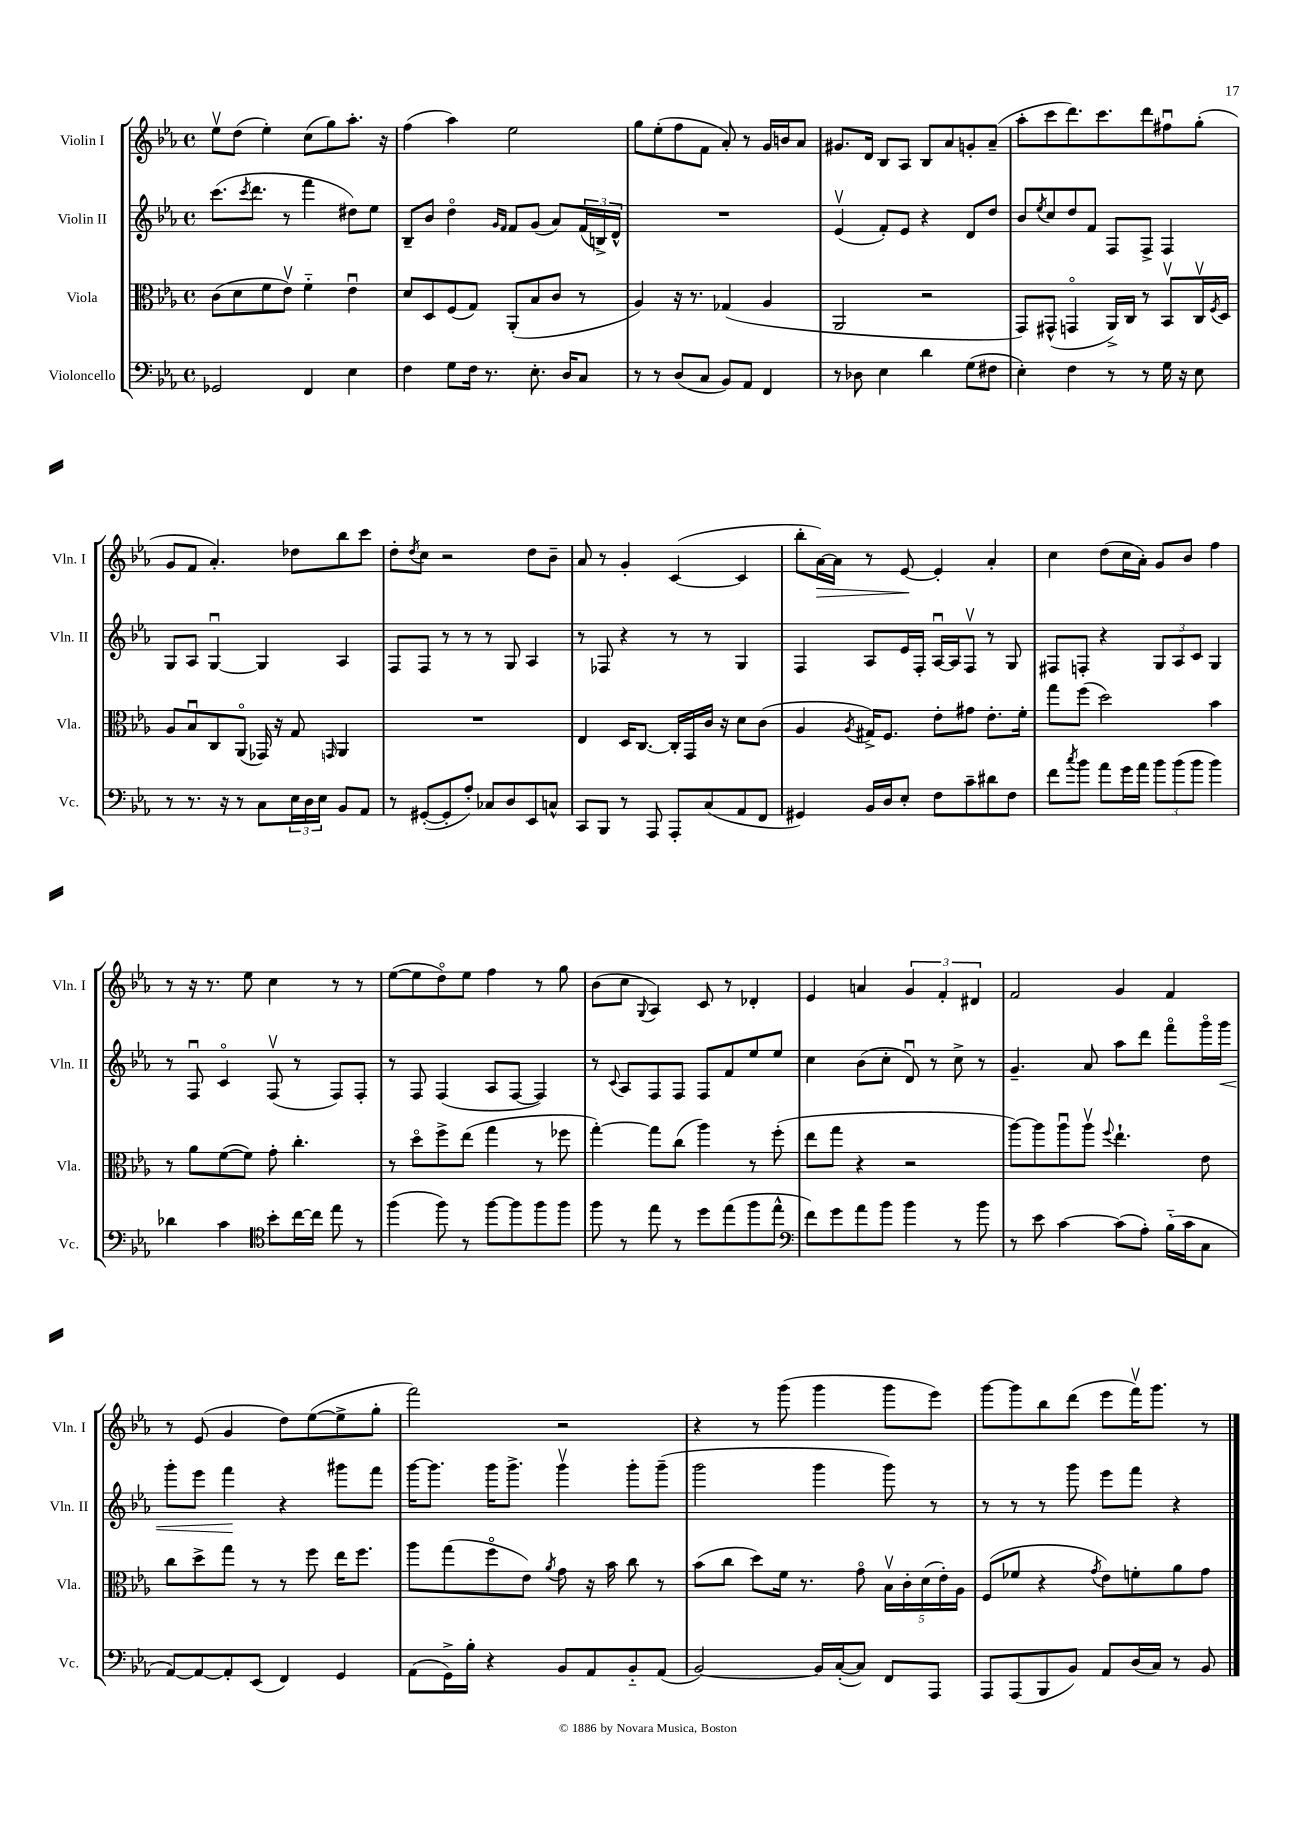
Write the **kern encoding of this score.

**kern	**kern	**kern	**kern
*staff4	*staff3	*staff2	*staff1
*clefF4	*clefC3	*clefG2	*clefG2
*k[b-e-a-]	*k[b-e-a-]	*k[b-e-a-]	*k[b-e-a-]
*M4/4	*M4/4	*M4/4	*M4/4
*met(c)	*met(c)	*met(c)	*met(c)
2GG-	(8c	(8.ccc	8ee-v
.	8d	.	(8dd
.	.	8qccc	.
.	.	8.ddd	.
.	8f	.	4ee-')
.	8e-v)	8r	.
4FF	4f'~	4fff	(8cc
.	.	.	8gg)
4E-	4e-u	8dd#)	8.aa-'
.	.	8ee-	.
.	.	.	16r
=	=	=	=
4F	8d	8B-~	(4ff
.	8D	8b-	.
8G	(8F	4ddo	4aa-)
16F	8G)	.	.
8.r	.	.	.
.	.	16qqg	.
.	.	16qqf	.
.	(8AA-'	8f	2ee-
8.E-'	8B-	(8g	.
.	8c	8a-)	.
16D	.	.	.
8C	8r	(24f	.
.	.	24B^)	.
.	.	24d^^	.
=	=	=	=
8r	4A-)	1r	8gg
8r	.	.	(8ee-'
(8D	16r	.	8ff
.	8.r	.	.
8C	.	.	8f
8BB-)	(4G-	.	8a-')
8AA-	.	.	8r
4FF	4A-	.	16g
.	.	.	16b
.	.	.	8a-
=	=	=	=
8r	2AA-	(4e-v	8.g#
8D-	.	.	.
.	.	.	16d
4E-	.	8f')	8B-
.	.	8e-	8A-
4d	2r	4r	8B-
.	.	.	8a-
(8G	.	8d	8g'
8F#	.	8dd	(8a-~
=	=	=	=
4E-')	8GG)	8b-	8aa-'
.	.	8qee-	.
.	(8GG#^^	8cc	8ccc
4F	4GGo	8dd	8.ddd)
.	.	8f	.
.	.	.	8.ccc
8r	16AA-^)	8F	.
.	16C	.	.
8r	8r	8F^	8ddd
16G	8BB-v	4F	8ff#u
16r	.	.	.
8E-	16Cv	.	(8gg'
.	8qF	.	.
.	16D	.	.
=	=	=	=
8r	8A-	8G	8g
8.r	8B-u	8A-	8f
.	8C	[4Gu	4.a-')
16r	.	.	.
8r	(8AA-o	.	.
8C	16GG-)	4G]	.
.	16r	.	.
24E-	8G	.	8dd-
24D	.	.	.
24E-	.	.	.
.	16qqGG	.	.
8BB-	4AA-	4A-	8bb-
8AA-	.	.	8ccc
=	=	=	=
8r	1r	8F	8dd'
.	.	.	8qdd
([8GG#'	.	8F	8cc
8GG#']	.	8r	2r
8A-')	.	8r	.
8C-	.	8r	.
8D	.	8G	.
8EE-	.	4A-	8dd
8C^^	.	.	8b-~
=	=	=	=
8CC	4E-	8r	8a-
8BBB-	.	8F-	8r
8r	16D	4r	4g'
.	[8.C	.	.
8AAA-	.	.	.
8AAA-'	16C']	8r	([4c
.	16GG	.	.
(8C	16c	8r	.
.	16r	.	.
8AA-	8d	4G	4c]
8FF	(8c	.	.
=	=	=	=
4GG#)	4A-	4F	8bb-'
.	.	.	[16a-)
.	.	.	16a-]
.	8qA-	.	.
16BB-	16G#^)	8A-	8r
16D	8.F	.	.
8E-'	.	16e-	[8e-
.	.	16F'	.
8F	8e-'	[16A-u	4e-']
.	.	16A-]	.
8c~	8g#	8Fv	.
8d#	8.e-'	8r	4a-'
8F	.	8G	.
.	16f'	.	.
=	=	=	=
8f	8gg	8F#	4cc
8qcc	.	.	.
8b-	(8ff	8F'	.
8a-	2dd)	4r	(8dd
16g	.	.	16cc
16a-	.	.	16a-')
12b-	.	12G	8g
(12b-	.	12A-	.
.	.	.	8b-
12b-	.	12c	.
4b-)	4b-	4G	4ff
=	=	=	=
4d-	8r	8r	8r
.	8a-	8Fu	16r
.	.	.	8.r
4c	([8f	4co	.
.	8f])	.	8ee-
*clefC4	*	*	*
8b-'	8g'	(8Fv	4cc
[16cc	4.cc'	8r	.
16cc]	.	.	.
8ee-	.	8F)	8r
8r	.	8F'	8r
=	=	=	=
(4ff	8r	8r	([8ee-
.	8ddo	8F	8ee-]
8ff)	8ff^	(4F	8ddo)
8r	(8ee-	.	8ee-
[8ff	4gg	8A-	4ff
8ff]	.	[8F	.
8ff	8r	4F])	8r
8ff	8ff-	.	8gg
=	=	=	=
8ff	[4gg')	8r	(8b-
.	.	8qqc	.
8r	.	8A-	8cc
.	.	.	8qqG
8ee-	8gg]	8F	4A-)
8r	(8cc	8F	.
8dd	4aa-)	8F	8c
(8ee-	.	8f	8r
8ff	8r	8ee-	4d-'
8ee-^^	(8ff'	8ee-	.
=	=	=	=
*clefF4	*	*	*
8f)	8ee-	4cc	4e-
8g	8gg	.	.
8a-	4r	(8b-	4a
8b-	.	8cc'	.
4b-	2r	8du)	6g
.	.	8r	.
.	.	.	6f'
8r	.	8cc^	.
.	.	.	6d#
8b-	.	8r	.
=	=	=	=
8r	[8aa-)	4.g~	2f
8e-	8aa-]	.	.
[4c	8aa-u	.	.
.	8aa-v	8a-	.
.	8qqff	.	.
(8c]	4.ee-`	8aa-	4g
8A-')	.	8ddd	.
(16B-'~	.	8fffo	4f
16c	.	.	.
8C	8e-	16gggo	.
.	.	16ggg	.
=	=	=	=
[8AA-)	8cc	8ggg'	8r
8AA-_	8dd^	8eee-	(8e-
8AA-']	8gg	4fff	4g
(8EE-	8r	.	.
4FF)	8r	4r	8dd)
.	8ff	.	([8ee-
4GG	16ee-	8ggg#	8ee-^]
.	8.ff	.	.
.	.	8fff	8gg'
=	=	=	=
(8AA-	8aa-	[16ggg	2fff)
.	.	8.ggg]	.
16GG^)	(8gg	.	.
16B-'	.	.	.
4r	8ffo	16ggg	.
.	.	8.ggg^	.
.	8e-)	.	.
.	8qa-	.	.
8BB-	8g	4gggv	2r
8AA-	16r	.	.
.	16b-	.	.
8BB-'~	8cc	8ggg'	.
(8AA-	8r	(8ggg~	.
=	=	=	=
[2BB-)	(8b-	2ggg	4r
.	8cc	.	.
.	8dd)	.	8r
.	16f	.	(8ggg
.	8.r	.	.
16BB-]	.	4ggg	4ggg
([16C'	.	.	.
8C])	8go	.	.
8FF	20B-v	8ggg)	8ggg
.	20c'	.	.
.	(20d	.	.
8AAA-	.	8r	8eee-)
.	20e-')	.	.
.	20A-	.	.
=	=	=	=
8AAA-	(8F	8r	[8ggg
(8AAA-	8f-	8r	8ggg]
8BBB-	4r	8r	8bb-
8BB-)	.	8ggg	(8ddd
.	8qg	.	.
8AA-	8e-)	8eee-	8eee-
(16D	8f'	8fff	16fffv)
16C)	.	.	8.ggg
8r	8a-	4r	.
8BB-	8g	.	8r
==	==	==	==
*-	*-	*-	*-
